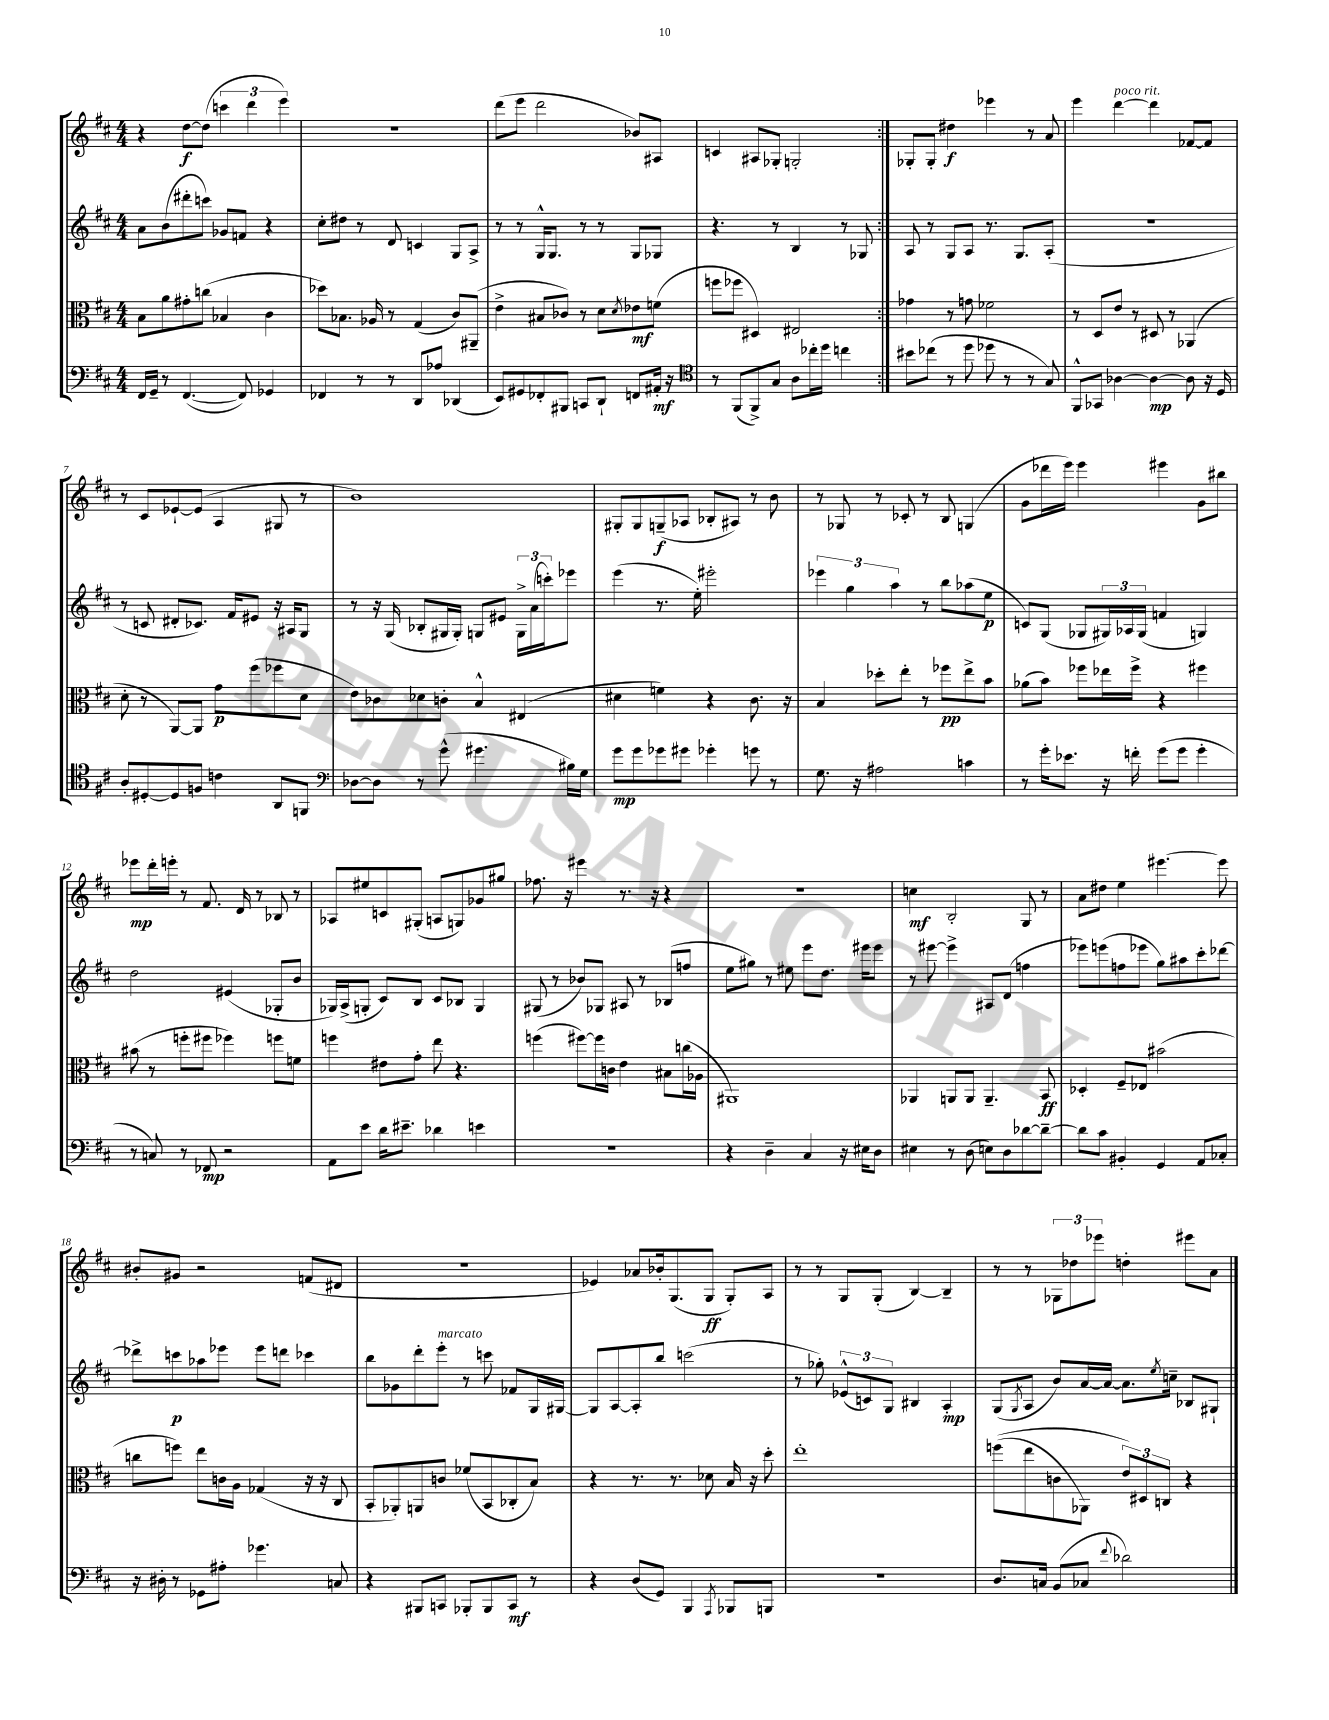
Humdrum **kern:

**kern	**dynam	**kern	**dynam	**kern	**dynam	**kern	**dynam
*part4	*part4	*part3	*part3	*part2	*part2	*part1	*part1
*staff4	*staff4	*staff3	*staff3	*staff2	*staff2	*staff1	*staff1
*clefF4	*	*clefC3	*	*clefG2	*	*clefG2	*
*k[f#c#]	*	*k[f#c#]	*	*k[f#c#]	*	*k[f#c#]	*
*M4/4	*	*M4/4	*	*M4/4	*	*M4/4	*
=1	=1	=1	=1	=1	=1	=1	=1
16FF#/LL	.	8B\L	.	8a\L	.	4r	.
16GG~/JJ	.	.	.	.	.	.	.
8r	.	8a\	.	(8b\	.	.	.
([4.FF#/	.	8g#X'\	.	8ddd#X'\	.	[8dd\L	f
.	.	(8ccn\J	.	8cccn\J)	.	(8dd\J]	.
.	.	4B-X/	.	8g-X/L	.	6cccn\	.
8FF#/])	.	.	.	8fn/J	.	.	.
.	.	.	.	.	.	6ddd\	.
4GG-X/	.	4c#\	.	4r	.	.	.
.	.	.	.	.	.	6eee\)	.
=2	=2	=2	=2	=2	=2	=2	=2
4FF-X/	.	8dd-X\L)	.	8cc#'\L	.	1r	.
.	.	8.B-X\J	.	8dd#X\J	.	.	.
8r	.	.	.	8r	.	.	.
.	.	16A-X/	.	.	.	.	.
8r	.	8r	.	8d/	.	.	.
8DD/L	.	(4G/	.	4cn/	.	.	.
8A-X/J	.	.	.	.	.	.	.
(4DD-X/	.	8c#/L)	.	8G/L	.	.	.
.	.	(8AA#X~/J	.	8A^/J	.	.	.
=3	=3	=3	=3	=3	=3	=3	=3
8EE/L)	.	4e^\	.	8r	.	(8ddd\L	.
8GG#X/	.	.	.	8r	.	8eee\J	.
8FF-X'/	.	8B#X/L	.	16G^^/KL	.	2ddd\	.
.	.	.	.	8.G/J	.	.	.
8BBB#X/J	.	8c-X/J)	.	.	.	.	.
8CCn/L	.	8r	.	8r	.	.	.
8DD`/J	.	8d\L	.	8r	.	.	.
.	.	8qd/	.	.	.	.	.
8FFn/L	.	8e-X\	mf	8G/L	.	8b-X/L)	.
16AA#X'/Jk	mf	(8fn\J	.	8G-X/J	.	8A#X/J	.
16r	.	.	.	.	.	.	.
=4	=4	=4	=4	=4	=4	=4	=4
*clefC4	*	*	*	*	*	*	*
8r	.	8ffn\L	.	4.r	.	4cn/	.
(8FF#/L	.	8ff-X\J	.	.	.	.	.
8FF#^/)	.	4D#X/)	.	.	.	8A#X/L	.
8G/J	.	.	.	8r	.	8G-X'/J	.
8A\L	.	2E#X/	.	4B/	.	2Gn'/	.
16cc-X'\L	.	.	.	.	.	.	.
16dd\JJ	.	.	.	.	.	.	.
4ccn\	.	.	.	8r	.	.	.
.	.	.	.	8G-X/	.	.	.
=5:|!	=5:|!	=5:|!	=5:|!	=5:|!	=5:|!	=5:|!	=5:|!
8b#X\L	.	4g-X\	.	8A/	.	8G-X'/L	.
(8cc-X\J	.	.	.	8r	.	8G-'/J	.
8r	.	8r	.	8G/L	.	4dd#X\	f
8dd\	.	8gn\	.	8A/J	.	.	.
8dd-X\	.	2f-X\	.	8.r	.	4eee-X\	.
8r	.	.	.	.	.	.	.
.	.	.	.	8.G/L	.	.	.
8r	.	.	.	.	.	8r	.
8G/)	.	.	.	(8A'/J	.	8a/	.
=6	=6	=6	=6	=6	=6	=6	=6
8FF#^^/L	.	8r	.	1r	.	4eee\	.
8GG-X/J	.	8D/L	.	.	.	.	.
!	!	!	!	!	!	!LO:TX:a:i:t=poco rit.	!
[4A-X\	.	8e/J	.	.	.	[4ddd\	.
.	.	8r	.	.	.	.	.
4A-\_	mp	8D#X/	.	.	.	4ddd\]	.
.	.	8r	.	.	.	.	.
8A-\]	.	(4AA-X/	.	.	.	[8f-X/L	.
16r	.	.	.	.	.	8f-/J]	.
16D/	.	.	.	.	.	.	.
!!LO:LB:g=z
=7	=7	=7	=7	=7	=7	=7	=7
8A'/L	.	8d'\	.	8r	.	8r	.
[8D#X'/	.	8r	.	8cn/	.	8c#/L	.
8D#/]	.	[8AA/L)	.	8d#X'/L	.	[8e-X`/	.
8Fn/J	.	8AA/J]	.	8.c-X/J)	.	(8e-/J]	.
4cn\	.	8g\L	p	.	.	4A/	.
.	.	.	.	16f#/KL	.	.	.
.	.	(8ff#\	.	8e#X/J	.	.	.
8AA/L	.	8ff-X\	.	16r	.	8G#X/	.
.	.	.	.	16A#X/KL	.	.	.
8FFn/J	.	8d\J	.	8G/J	.	8r	.
=8	=8	=8	=8	=8	=8	=8	=8
*clefF4	*	*	*	*	*	*	*
[8D-X\L	.	8e\L)	.	8r	.	1b)	.
8D-\J]	.	8c-X\	.	16r	.	.	.
.	.	.	.	(16G/	.	.	.
8r	.	8d-X\	.	8B-X'/L	.	.	.
(8g^^\	.	8cn'\J	.	16G#X/L	.	.	.
.	.	.	.	16G#'/JJ)	.	.	.
4.g#X\	.	4B^^/	.	8Gn/L	.	.	.
.	.	.	.	8e#X/J	.	.	.
.	.	(4E#X/	.	24G^\LL	.	.	.
.	.	.	.	(24a\	.	.	.
.	.	.	.	24cccn'\J)	.	.	.
16B#X\LL)	.	.	.	8eee-X\J	.	.	.
16G\JJ	.	.	.	.	.	.	.
=9	=9	=9	=9	=9	=9	=9	=9
8g\L	mp	4d#X\	.	(4eee\	.	8G#X'/L	.
8g\	.	.	.	.	.	8G#/	.
8g-X\	.	4fn\)	.	8.r	.	(8Gn~/	f
8g#X\J	.	.	.	.	.	8A-X/J	.
.	.	.	.	16ee'\)	.	.	.
4g-X'\	.	4r	.	2eee#X'\	.	8B-X'/L	.
.	.	.	.	.	.	8A#X/J)	.
8gn\	.	8.c#\	.	.	.	8r	.
8r	.	.	.	.	.	8b\	.
.	.	16r	.	.	.	.	.
=10	=10	=10	=10	=10	=10	=10	=10
8.G\	.	4B/	.	6eee-X\	.	8r	.
.	.	.	.	.	.	8G-X/	.
.	.	.	.	6gg\	.	.	.
16r	.	.	.	.	.	.	.
2A#X\	.	8dd-X'\L	.	.	.	8r	.
.	.	.	.	6aa\	.	.	.
.	.	8ee'\J	.	.	.	8c-X'/	.
.	.	8r	.	8r	.	8r	.
.	.	8ff-X\L	pp	8bb\L	.	8B/	.
4cn\	.	8ee^\	.	(8aa-X\	.	(4Gn/	.
.	.	8b\J	.	8ee\J	p	.	.
=11	=11	=11	=11	=11	=11	=11	=11
8r	.	(8a-X\L	.	8cn/L)	.	8g\L	.
16g'\KL	.	8b\J)	.	(8G/J	.	16ddd-X\L	.
8.e-X\J	.	.	.	.	.	16eee\JJ)	.
.	.	8ff-X\L	.	8G-X/L	.	4eee\	.
16r	.	16ee-X\L	.	24G#X/L)	.	.	.
.	.	.	.	24A-X/	.	.	.
16fn'\	.	16ff-^\JJ	.	.	.	.	.
.	.	.	.	(24G#/JJ	.	.	.
(8g\L	.	4r	.	4fn/	.	4eee#X\	.
8g\J	.	.	.	.	.	.	.
4g'\	.	4ff#X\	.	4Gn/)	.	8g\L	.
.	.	.	.	.	.	8bb#X\J	.
!!LO:LB:g=z
=12	=12	=12	=12	=12	=12	=12	=12
8r	.	(8b#X\	.	2dd\	.	8eee-X\L	mp
8Cn/)	.	8r	.	.	.	16ddd'\L	.
.	.	.	.	.	.	16eeen'\JJ	.
8r	.	8ffn'\L	.	.	.	8r	.
8FF-X/	mp	8ff#X\J	.	.	.	8.f#/	.
2r	.	4ff-X\)	.	(4e#X/	.	.	.
.	.	.	.	.	.	16d/	.
.	.	.	.	.	.	8r	.
.	.	8ffn\L	.	8G-X'/L	.	8B-X/	.
.	.	8fn\J	.	8b/J	.	8r	.
=13	=13	=13	=13	=13	=13	=13	=13
8AA\L	.	4ffn\	.	16G-X/LL)	.	8A-X/L	.
.	.	.	.	(16A^/J	.	.	.
8e\J	.	.	.	8Gn'/J	.	8ee#X/	.
16d\KL	.	8e#X\L	.	8c#/L)	.	8cn/	.
8.e#X~\J	.	.	.	.	.	.	.
.	.	8g'\J	.	8B/J	.	(8G#X'/J	.
4d-X\	.	8ee\	.	8c#/L	.	8An/L	.
.	.	4.r	.	8B-X/J	.	8Gn/)	.
4en\	.	.	.	4G/	.	8g-X/	.
.	.	.	.	.	.	8gg#X/J	.
=14	=14	=14	=14	=14	=14	=14	=14
1r	.	(4ffn\	.	(8G#X/	.	8.ff-X\	.
.	.	.	.	8r	.	.	.
.	.	.	.	.	.	16r	.
.	.	[8ff#X\L)	.	8b-X/L)	.	4eee#X\	.
.	.	16ff#\L]	.	8G-X/J	.	.	.
.	.	16cn\JJ	.	.	.	.	.
.	.	4e\	.	8A#X/	.	8.r	.
.	.	.	.	8r	.	.	.
.	.	.	.	.	.	16r	.
.	.	8B#X\L	.	(8B-X/L	.	4r	.
.	.	(16ccn\L	.	8ffn/J	.	.	.
.	.	16A-X\JJ	.	.	.	.	.
=15	=15	=15	=15	=15	=15	=15	=15
4r	.	1AA#X)	.	8ee\L	.	1r	.
.	.	.	.	8gg#X\J)	.	.	.
4D~\	.	.	.	8r	.	.	.
.	.	.	.	8ee#X\	.	.	.
4C#/	.	.	.	8eee\L	.	.	.
.	.	.	.	8.dd\J	.	.	.
16r	.	.	.	.	.	.	.
16E#X\KL	.	.	.	16eee#X\KL	.	.	.
8D\J	.	.	.	8eee#\J	.	.	.
=16	=16	=16	=16	=16	=16	=16	=16
4E#X\	.	4AA-X/	.	8r	.	4ccn\	mf
.	.	.	.	[8eee#X\	.	.	.
8r	.	8AAn/L	.	4eee#^\]	.	2B'/	.
(8D\	.	8AA/J	.	.	.	.	.
8En\L)	.	4.AA~/	.	8A#X/L	.	.	.
8D\	.	.	.	(8d/J	.	.	.
[8d-X\	.	.	.	4ffn\	.	8G/	.
8d-~\J_	.	8BB/	ff	.	.	8r	.
=17	=17	=17	=17	=17	=17	=17	=17
8d-\L]	.	4D-X'/	.	8eee-X\L)	.	8a\L	.
8c#\J	.	.	.	(8eeen\	.	8dd#X\J	.
4BB#X'/	.	8F#~/L	.	8ffn\	.	4ee\	.
.	.	8E-X/J	.	8eee-X\J	.	.	.
4GG/	.	(2b#X\	.	8gg\L)	.	[4.eee#X\	.
.	.	.	.	8aa#X\	.	.	.
8AA/L	.	.	.	8ccc#'\	.	.	.
8C-X'/J	.	.	.	[8ddd-X\J	.	8eee#\]	.
!!LO:LB:g=z
=18	=18	=18	=18	=18	=18	=18	=18
16r	.	8ccn\L	.	8ddd-X^\L]	.	8b#X'/L	.
16D#X'\	.	.	.	.	.	.	.
8r	.	8ffn\J)	.	8cccn\	p	8g#X/J	.
8GG-X\L	.	8ee\L	.	8aa-X\	.	2r	.
8A#X'\J	.	16cn\L	.	8eee-X\J	.	.	.
.	.	16A\JJ	.	.	.	.	.
4.g-X\	.	(4G-X/	.	8eee-\L	.	.	.
.	.	.	.	8dddn\J	.	.	.
.	.	16r	.	4ccc-X\	.	(8fn/L	.
.	.	16r	.	.	.	.	.
8Cn/	.	8C#/	.	.	.	8d#X/J	.
=19	=19	=19	=19	=19	=19	=19	=19
4r	.	8BB'/L	.	8bb\L	.	1r	.
.	.	8AA-X'/)	.	8g-X\	.	.	.
8BBB#X/L	.	8AAn/	.	8ddd'\	.	.	.
!	!	!	!	!LO:TX:a:i:t=marcato	!	!	!
8CCn/J	.	8cn/J	.	8eee'\J	.	.	.
8BBB-X'/L	.	(8f-X/L	.	8r	.	.	.
8BBB-/	.	8BB/	.	8cccn\	.	.	.
8CC/J	mf	8C-X'/	.	8f-X/L	.	.	.
8r	.	8B/J)	.	16G/L	.	.	.
.	.	.	.	[16G#X/JJ	.	.	.
=20	=20	=20	=20	=20	=20	=20	=20
4r	.	4r	.	8G#/L]	.	4e-X/)	.
.	.	.	.	[8A/	.	.	.
(8D/L	.	8.r	.	8A'/]	.	8a-X/L	.
8GG/J)	.	.	.	8bb/J	.	16b-X'/k	.
.	.	8.r	.	.	.	(8.G/	.
4BBB/	.	.	.	(2cccn\	.	.	.
.	.	8d-X\	.	.	.	8G/J	ff
8qAAA/	.	.	.	.	.	.	.
8BBB-X/L	.	16B/	.	.	.	8G'/L)	.
.	.	16r	.	.	.	.	.
8BBBn/J	.	8dd'\	.	.	.	8A/J	.
=21	=21	=21	=21	=21	=21	=21	=21
1r	.	1ee'	.	8r	.	8r	.
.	.	.	.	8gg-X'\)	.	8r	.
.	.	.	.	(12e-X^^/L	.	8G/L	.
.	.	.	.	12cn/)	.	.	.
.	.	.	.	.	.	(8G'/J	.
.	.	.	.	12G/J	.	.	.
.	.	.	.	4B#X/	.	[4B/)	.
.	.	.	.	4A'/	mp	4B~/]	.
=22	=22	=22	=22	=22	=22	=22	=22
8.D/L	.	((8ffn\L	.	(8G/L	.	8r	.
.	.	.	.	8qG/	.	.	.
.	.	8ee\	.	8A/J	.	8r	.
16Cn/Jk	.	.	.	.	.	.	.
(8BB/L	.	8cn\	.	8b/L)	.	12G-X\L	.
.	.	.	.	.	.	12dd-X\	.
8C-X/J	.	8AA-X\J)	.	[16a/L	.	.	.
.	.	.	.	.	.	12eee-X\J	.
.	.	.	.	16a/JJ_	.	.	.
8qqf#/	.	.	.	.	.	.	.
2d-X\)	.	12e/L)	.	8.a\L]	.	4ddn'\	.
.	.	12D#X/	.	.	.	.	.
.	.	12Cn/J	.	.	.	.	.
.	.	.	.	8qee/	.	.	.
.	.	.	.	16ccn~\Jk	.	.	.
.	.	4r	.	8B-X/L	.	8eee#X\L	.
.	.	.	.	8G#X`/J	.	8a\J	.
==	==	==	==	==	==	==	==
*-	*-	*-	*-	*-	*-	*-	*-
